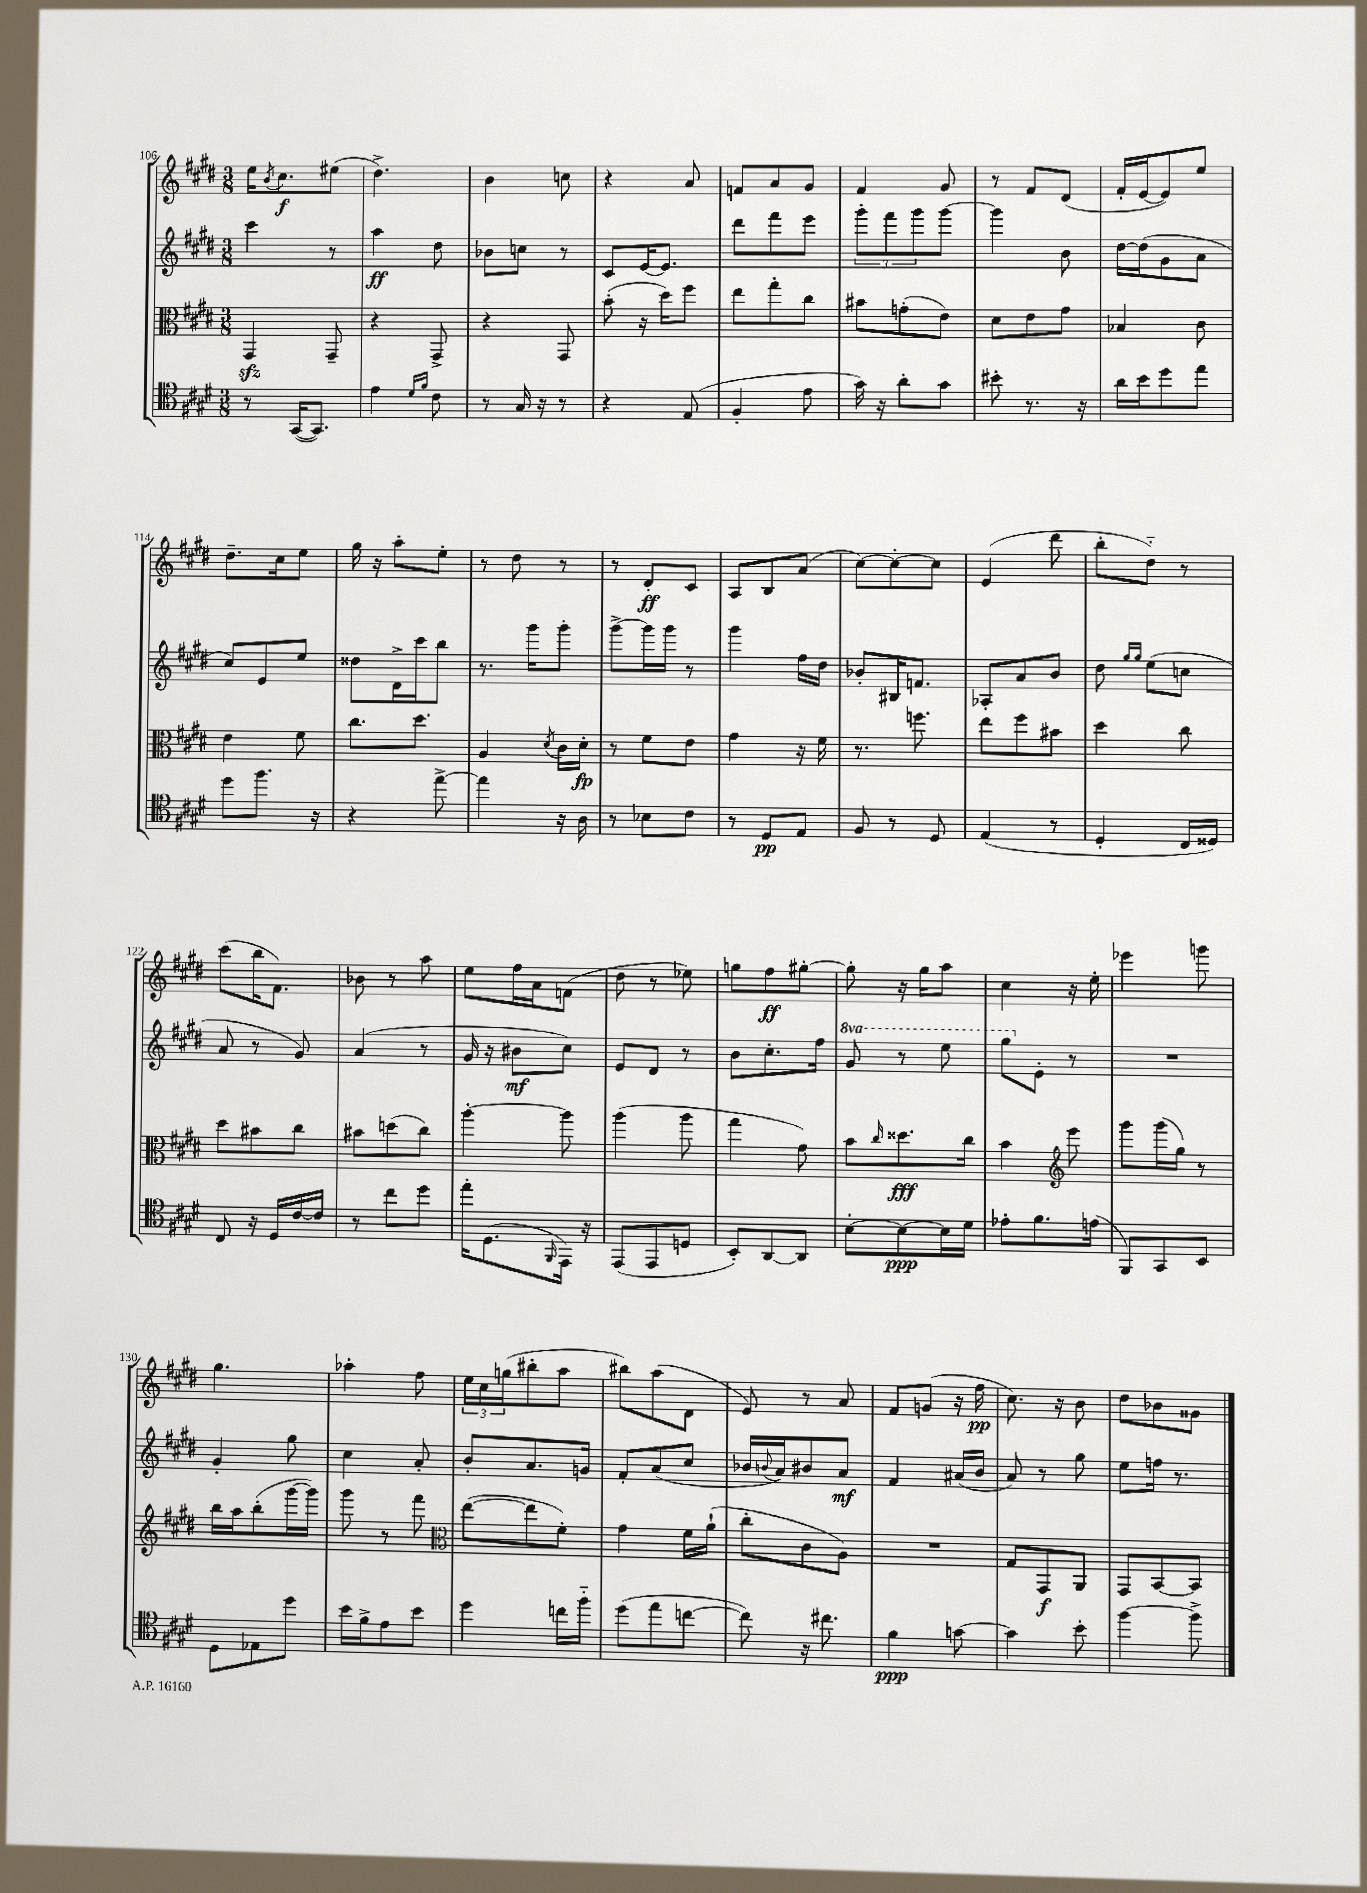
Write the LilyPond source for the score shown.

<<
\new StaffGroup <<
\new Staff = "s0" {
    \clef treble \key e \major \numericTimeSignature \time 3/8
    e''16 \acciaccatura { b'8 } cis''8.\f eis''8( |
    dis''4.->) |
    b'4 c''8 |
    r4 a'8 |
    f'8 a'8 gis'8 |
    fis'4 gis'8 |
    r8 fis'8 dis'8( |
    fis'16-. e'16~ e'8) e''8 |
    dis''8.-- cis''16 e''8 |
    gis''16 r16 a''8-. e''8-. |
    r8 dis''8 r8 |
    r8 dis'8-.\ff cis'8 |
    a8 b8 a'8( |
    cis''8~) cis''8~-. cis''8 |
    e'4( dis'''8 |
    b''8-. dis''8-_) r8 |
    cis'''8( b''16 fis'8.) |
    bes'8 r8 a''8 |
    e''8 fis''16 a'16 f'8( |
    dis''8 r8 ees''8) |
    g''8 fis''8\ff gis''8~-. |
    gis''8-. r16 gis''16 a''8 |
    cis''4 r16 e''16-. |
    ees'''4 g'''8 |
    gis''4. |
    aes''4-. fis''8 |
    \tuplet 3/2 { e''16 cis''16 g''16( } bis''8-. a''8 |
    bis''8) a''8( dis'8 |
    e'8) r8 a'8 |
    fis'8 g'8( r16 fis''16\pp |
    cis''8.) r16 b'8 |
    dis''8 bes'8 gisis'8 \bar "|." |
}
\new Staff = "s1" {
    \clef treble \key e \major \numericTimeSignature \time 3/8 \set Staff.ottavationMarkups = #ottavation-simple-ordinals
    cis'''4 r8 |
    a''4\ff dis''8 |
    bes'8 c''8 r8 |
    cis'8 e'16~ e'8. |
    dis'''8 fis'''8 e'''8 |
    \tuplet 3/2 { gis'''8-. fis'''8 gis'''8 } gis'''8~ |
    gis'''4 b'8 |
    dis''16~ dis''16( gis'8 a'8 |
    cis''8) e'8 e''8 |
    disis''8 dis'16-> cis'''16 b''8 |
    r8. gis'''16 gis'''8-. |
    gis'''8~-> gis'''16 gis'''16 r8 |
    gis'''4 fis''16 dis''16 |
    bes'8-. bis16 f'8. |
    aes8-. a'8 b'8 |
    dis''8 \grace { gis''16 gis''16 } e''8( c''8 |
    a'8 r8 gis'8) |
    a'4( r8 |
    gis'16 r16 bis'8\mf cis''8) |
    e'8 dis'8 r8 |
    b'8 cis''8.-. fis''16 |
    \ottava #1 gis''8 r8 e'''8 |
    gis'''8 \ottava #0 e'8-. r8 |
    R4. |
    gis'4-. gis''8 |
    cis''4 a'8-. |
    b'8-. a'8. g'16 |
    fis'8-. a'8( cis''8 |
    bes'16 \appoggiatura { b'8 } a'16) bis'8 a'8\mf |
    fis'4 ais'16( b'16 |
    a'8) r8 gis''8 |
    e''8 f''16 r8. \bar "|." |
}
\new Staff = "s2" {
    \clef alto \key e \major \numericTimeSignature \time 3/8
    gis,4\sfz gis,8-- |
    r4 gis,8-> |
    r4 gis,8 |
    b'8-.( r16 dis''16) fis''8 |
    e''8 gis''8-. cis''8 |
    bis'8 g'8-.( e'8) |
    dis'8 e'8 gis'8 |
    bes4 cis'8 |
    e'4 fis'8 |
    cis''8. dis''8. |
    a4 \acciaccatura { dis'8 } cis'16 dis'16-.\fp |
    r8 fis'8 e'8 |
    gis'4 r16 fis'16 |
    r8. f''8. |
    e''8 fis''8 bis'8 |
    dis''4 cis''8 |
    dis''8 bis'8 cis''8 |
    bis'8 d''8( cis''8) |
    a''4~-. a''8 |
    a''4( a''8 |
    gis''4 gis'8) |
    b'8 \grace { cis''16 } disis''8.\fff cis''16 |
    b'4 \clef treble e'''8 |
    gis'''8 gis'''16( gis''16) r8 |
    b''16 a''16 b''8-.( gis'''16~ gis'''16) |
    gis'''8 r8 fis'''8 |
    \clef alto e''8~( e''8 fis'8-.) |
    gis'4 fis'16 a'16-!( |
    cis''8-. cis'8 a8) |
    R4. |
    gis8 gis,8\f a,8 |
    gis,8 b,8~ b,8 \bar "|." |
}
\new Staff = "s3" {
    \clef tenor \key e \major \numericTimeSignature \time 3/8
    r8 gis,16~( gis,8.) |
    e'4 \grace { dis'16 fis'16 } cis'8 |
    r8 gis16 r16 r8 |
    r4 e8( |
    fis4-. e'8 |
    gis'16) r16 a'8-. gis'8 |
    bis'8-. r8. r16 |
    a'16 b'16 dis''8 e''8 |
    dis''8 fis''8. r16 |
    r4 e''8~-> |
    e''4 r16 a16 |
    r8 bes8 cis'8 |
    r8 dis8\pp e8 |
    fis8 r8 dis8 |
    e4( r8 |
    dis4-. cis16 disis16) |
    cis8 r16 dis16 cis'16~ cis'16 |
    r8 cis''8 dis''8 |
    e''16-. dis8.( \grace { fis,16 } e,16) r16 |
    e,8( e,8 d8 |
    b,8-.) a,8~ a,8 |
    b8~-. b8~\ppp b16 dis'16 |
    ees'8-. fis'8. e'16( |
    fis,8) gis,8 b,8 |
    dis8 ees8 dis''8 |
    b'16 fis'16-> e'8 b'8 |
    dis''4 c''16 fis''16-_ |
    dis''8( e''8 c''8~ |
    c''8) r16 cis''8. |
    fis'4\ppp g'8~ |
    g'4 b'8-. |
    fis''4~ fis''8-> \bar "|." |
}
>>
>>
\layout { \context { \Score currentBarNumber = #106 } }
